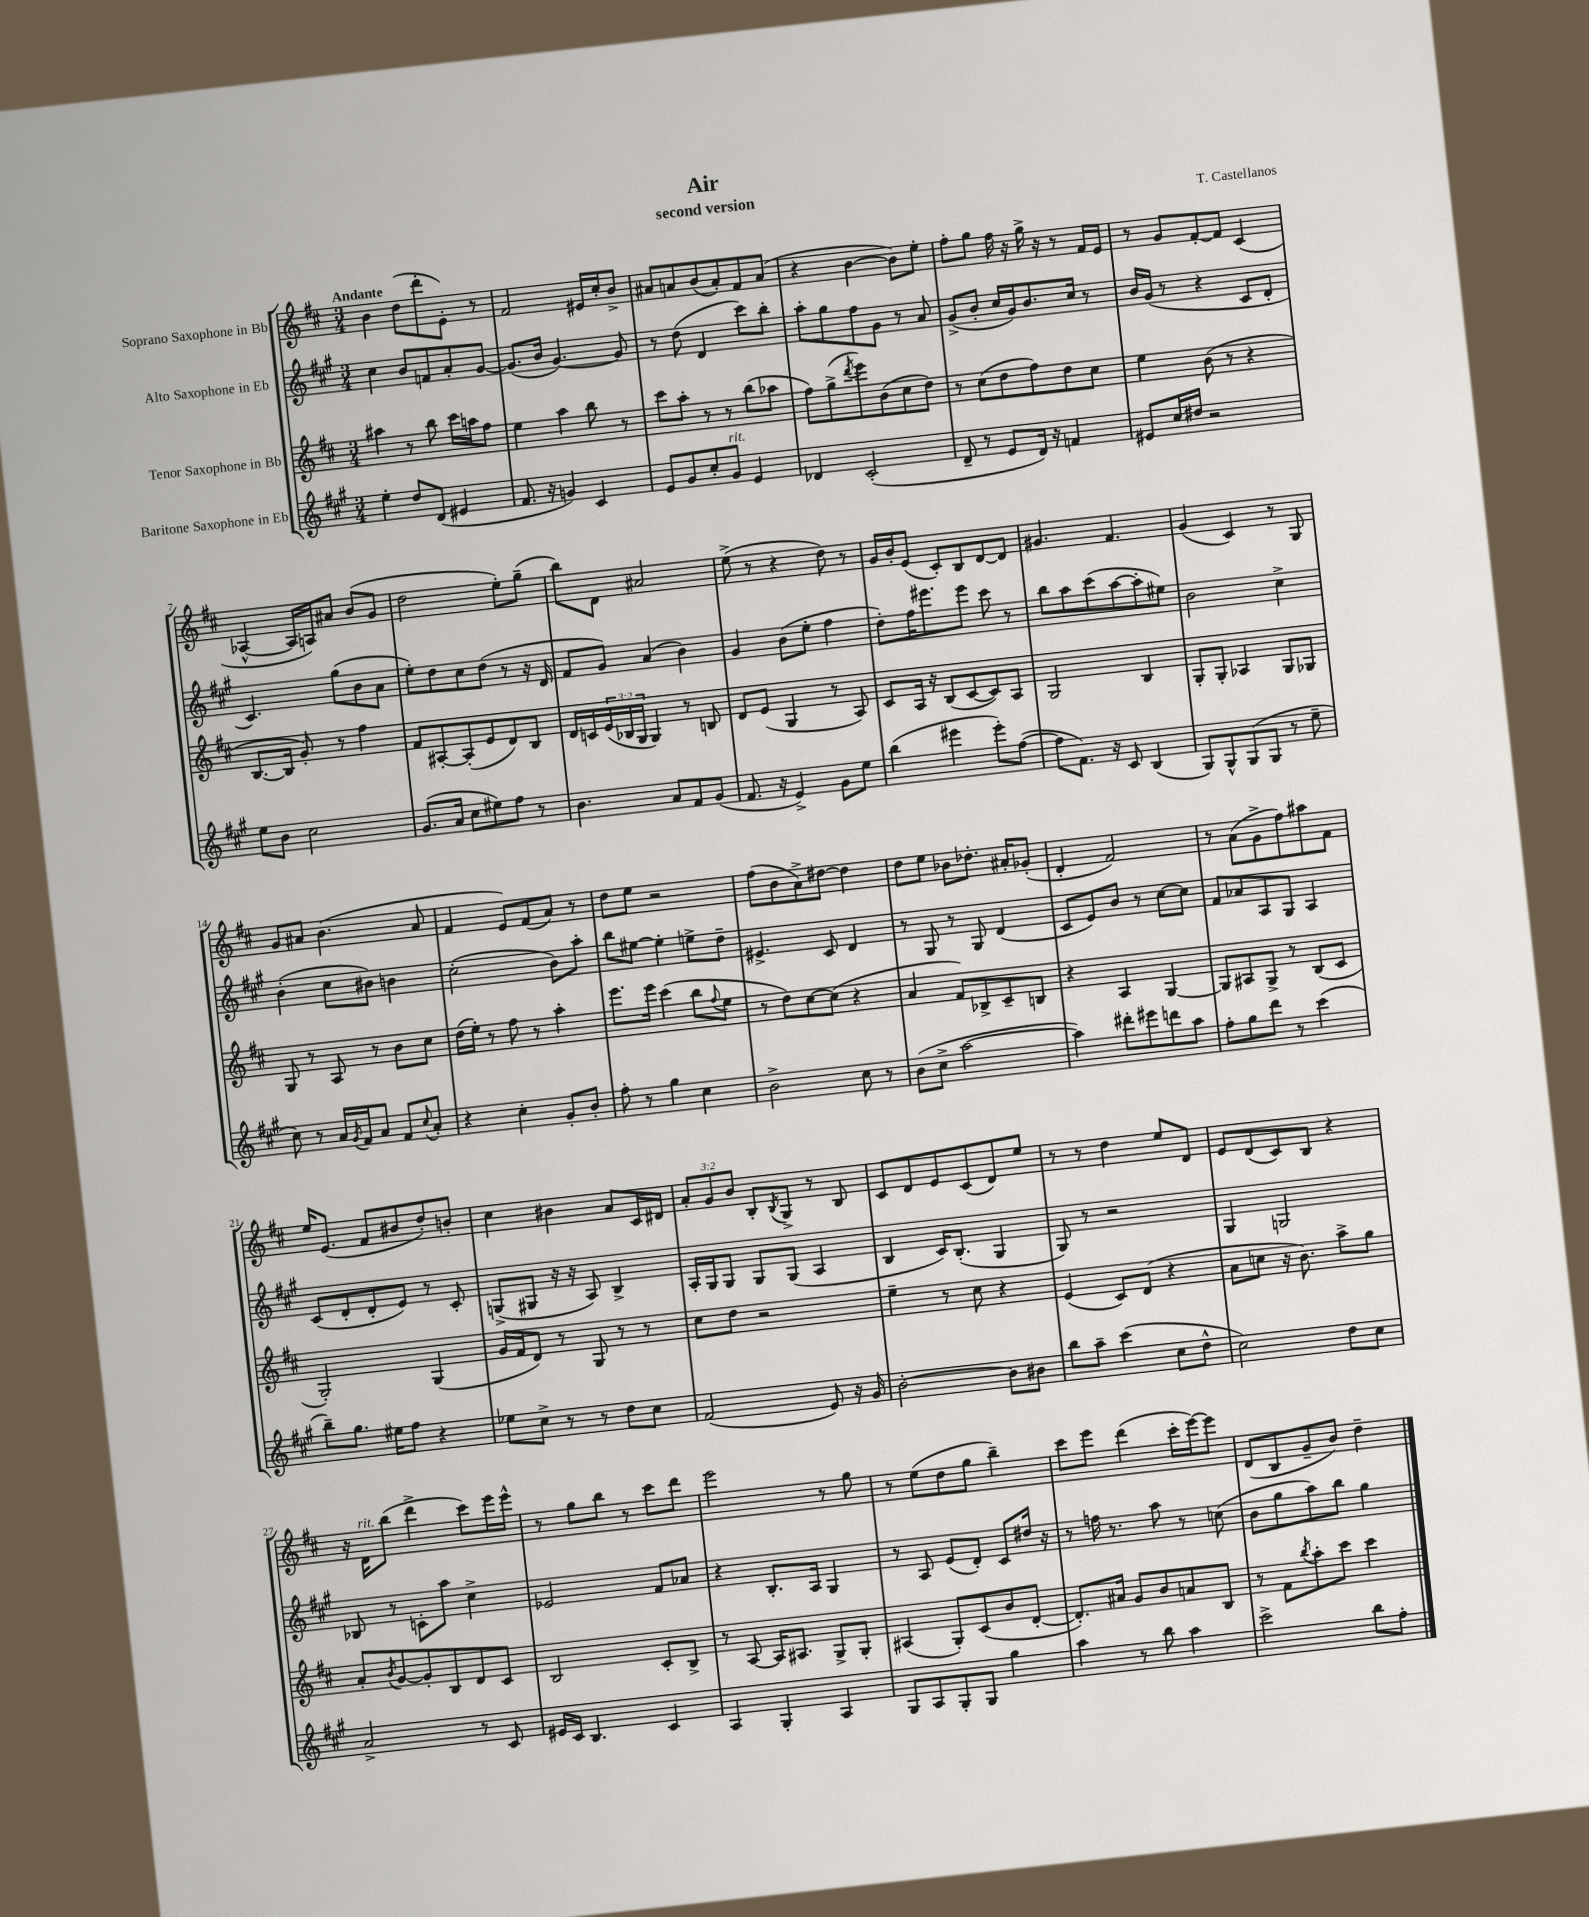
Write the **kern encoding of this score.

**kern	**kern	**kern	**kern
*part4	*part3	*part2	*part1
*staff4	*staff3	*staff2	*staff1
*I"Baritone Saxophone in Eb	*I"Tenor Saxophone in Bb	*I"Alto Saxophone in Eb	*I"Soprano Saxophone in Bb
*clefG2	*clefG2	*clefG2	*clefG2
*k[f#c#g#]	*k[f#c#]	*k[f#c#g#]	*k[f#c#]
*M3/4	*M3/4	*M3/4	*M3/4
=1	=1	=1	=1
!	!	!	!LO:TX:a:B:t=Andante
4ee'\	4aa#X\	4cc#\	4b\
8dd/L	8r	8b/L	(8dd\L
(8d/J	8bb\	8fn/	8ddd'\
4e#X/	16ccc#\LL	8a'/	8e'\J)
.	16aan\J	.	.
.	8ff#\J	[8g#/J	8r
=2	=2	=2	=2
8.f#/	4ee\	(8.g#/L]	2f#/
16r	.	16b/Jk	.
4gn/)	4aa\	[4.g#/)	.
4c#/	8bb\	.	16e#X/LL
.	.	.	16cc#'/J
.	8r	8g#/]	8b^/J
=3	=3	=3	=3
8e/L	8ccc#\L	8r	8a#X/L
8g#/	8aa'\J	(8dd\	8an/
8cc#'/	8r	4d/	(8b/
!LO:TX:a:i:t=rit.	!	!	!
8g#/J	8r	.	8a'/)
4e/	(8bb\L	8ccc#\L)	8f#/
.	8aa-X\J	8bb'\J	(8a/J
=4	=4	=4	=4
4d-X/	8ff#\L)	8aa'\L	4r
.	(8gg^\	8gg#\	.
.	8qddd/	.	.
(2c#'/	8eee\)	8ff#\	[4b\
.	(8b\	8g#\J	.
.	8cc#\	8r	8b\L])
.	8dd\J)	8a/	8ee'\J
=5	=5	=5	=5
8d~/	8r	(8g#^/L	8ff#'\L
8r	(8cc#\L	8b'/J	8gg\J
8e/L	8dd\	16cc#/LL	16ff#\
.	.	16g#/J)	16r
16d/Jk)	8ff#\)	8.b/	16gg^\
16r	.	.	16r
4fn/	8dd\	.	8r
.	.	16cc#/Jk	.
.	8cc#\J	8r	16f#/LL
.	.	.	16e/JJ
=6	=6	=6	=6
8e#X/L	4ee\	16b/LL	8r
.	.	(16g#/JJ	.
16cc#/L	.	8r	8g/L
16dd#X/JJ	.	.	.
2r	(8b\	4r	[8f#'/
.	8r	.	8f#/J]
.	4r	8c#/L	(4c#/
.	.	8d'/J	.
!!LO:LB:g=z
=7	=7	=7	=7
8ee\L	[8.B/L	4.c#/)	[4A-X^^/
8b\J	.	.	.
.	16B/Jk]	.	.
2cc#\	8g'/)	.	16A-/LL]
.	.	.	16An/J)
.	8r	(8gg#\L	8a#X/J
.	4ff#\	8b\	(8b/L
.	.	8a\J	8g/J
=8	=8	=8	=8
(8.g#/L	8f#/L	8ee'\L)	2dd\
.	[8A#X'/	8dd\	.
16a/Jk	.	.	.
8cc#\L	(8A#'/]	8cc#\	.
8ee#X\)	8e/	(8dd\J	.
8ff#\J	8d/)	8r	8ee'\L)
8r	8B/J	16r	(8gg~\J
.	.	16d/	.
=9	=9	=9	=9
4.b\	16d/LL	8f#/L	8bb\L)
.	16cn/	.	.
.	(24e/	8g#/J)	8d\J
.	24B-X/	.	.
.	24G/JJ	.	.
.	4G/)	(4a/	2a#X/
8a/L	.	.	.
8f#/	8r	4b\)	.
(8g#/J	8Bn/	.	.
=10	=10	=10	=10
8.f#/	8d/L	4g#/	(8ee^\
.	(8e/J	.	8r
16r	.	.	.
4e^/)	4G/	(8b\L	4r
.	.	8ee'\J	.
8g#\L	8r	4ff#\	8dd\)
8ee\J	8A/)	.	8r
=11	=11	=11	=11
(4bb\	8c#/L	8dd'\L)	16g/LL
.	.	.	16b'/J
.	16A/Jk	16ff#\K	(8e/J
.	16r	8.eee#X\	.
4eee#X\	(8B/L	.	8c#'/L)
.	[8c#/	8eee#\J	8B/
8eee#'\L)	8c#/])	8ccc#\	[8d/
([8ff#\J	8A/J	8r	8d/J]
=12	=12	=12	=12
8ff#\L]	2G/	8bb\L	4.g#X/
8.f#\J)	.	8aa\	.
.	.	(8ccc#\	.
16r	.	.	.
8c#/	.	[8aa\	4.f#/
(4B/	4B/	8aa'\]	.
.	.	8ee#X\J)	.
=13	=13	=13	=13
8G#/L)	8G'/L	2b\	(4g/
8G#^^/	8G'/J	.	.
(8G#/	4A-X/	.	4c#/)
8G#/J	.	.	.
8r	8G/L	4cc#^\	8r
8ee~\	8G-X/J	.	8G/
!!LO:LB:g=z
=14	=14	=14	=14
8cc#\)	8G/	(4b'\	8g/L
8r	8r	.	8a#X/J
16a/LL	8A/	8cc#\L	(4.b\
8qg#/	.	.	.
16f#/J	.	.	.
8a/J	8r	8b#X\J)	.
8f#/L	8b\L	4bn\	.
8qqcc#/	.	.	.
8a'/J	8cc#\J	.	8a#/
=15	=15	=15	=15
4r	(16dd\LL	(2cc#'\	4f#/
.	16ee'\JJ)	.	.
.	8r	.	.
4cc#'\	8ff#\	.	8e/L)
.	8r	.	(8f#/
8g#'/L	4aa'\	8b\L)	8a/J)
8b'/J	.	8aa'\J	8r
=16	=16	=16	=16
8ff#'\	8.eee\L	8bb\L	8dd\L
8r	.	[8ee#X\J	8ee\J
.	16eee\Jk	.	.
4gg#\	(4ccc#\	4ee#'\]	2r
4cc#\	8bb\L	8een^\L	.
.	8qqff#/	.	.
.	8ee\J	8dd~\J	.
=17	=17	=17	=17
2b^\	8r	4.e#X^/	(8ff#\L
.	8dd\L)	.	8b\
.	[8cc#\	.	8a^\)
.	(8cc#\J]	8c#/	[8dd#X\J
8cc#\	4r	4d/	4dd#\]
8r	.	.	.
=18	=18	=18	=18
(8b\L	4a/	8r	8dd\L
8cc#^\J	.	8G#/	8ee\J
[2aa\	8f#/L)	8r	8b-X\L
.	8B-X^/	8G#/	8.dd-X'\J
.	8c#~/	(4d/	.
.	.	.	16a#X'/KL
.	8Bn/J	.	(8g-X'/J
=19	=19	=19	=19
4aa\])	4r	8c#/L	4d'/
.	.	8e/)	.
8ddd#X'\L	4A/	8b/J	2f#/)
8eee#X\	.	8r	.
8dddn\	[4G/	[8cc#\L	.
8aa\J	.	8cc#\J]	.
=20	=20	=20	=20
8ff#'\L	8G/L]	8f#/L	8r
8gg#\	8A#X/	8a-X/	(8a\L
8ddd\J	8G^/J	8A/	8g^\
8r	8r	8G#/J	8ff#\)
(4ccc#\	(8B/L	4A/	8aa#X\
.	8c#/J	.	8f#\J
!!LO:LB:g=z
=21	=21	=21	=21
8bb~\L)	2G'/)	(8c#/L	16ee/KL
.	.	.	(8.e/J
8.gg#\J	.	8d'/	.
.	.	8d'/	8f#/L
16ee#X\KL	.	.	.
8ff#\J	.	8e/J)	8b#X/
4r	(4G/	8r	8dd'/)
.	.	8c#'/	8bn'/J
=22	=22	=22	=22
8ee-X\L	16g/LL	(8Gn^/L	4cc#\
.	16f#/J	.	.
8cc#^\J	8d/J)	8G#X/J	.
8r	8r	16r	4b#X\
.	.	16r	.
8r	8G/	8A/)	.
8dd\L	8r	4B^/	8a/L
8cc#\J	8r	.	16c#/L
.	.	.	16d#X/JJ
=23	=23	=23	=23
(2f#/	8cc#\L	16A'/LL	12a'/L
.	.	16G#/J	.
.	.	.	12g/
.	8dd\J	8G#/J	.
.	.	.	12b/J
.	2r	8G#/L	8B'/L
.	.	.	8qB/
.	.	(8G#/J	8G^/J
8e/)	.	4A/	8r
16r	.	.	8B/
16g#/	.	.	.
=24	=24	=24	=24
[2b'\	4ee~\	4B/	8c#/L
.	.	.	8d/
.	8r	16c#/KL)	8e/
.	.	(8.B'/J	.
.	8cc#\	.	(8c#/
8b\L]	4r	4G#/	8d/)
8b#X\J	.	.	8ee/J
=25	=25	=25	=25
8bb\L	(4e/	8G#/)	8r
8aa~\J	.	8r	8r
(4ccc#\	8c#/L)	2r	4dd\
.	(8d/J	.	.
8cc#\L	4r	.	8ee/L
8dd^^\J	.	.	8d/J
=26	=26	=26	=26
2cc#\)	8a\L	4G#/	8e/L
.	8ccn\J	.	(8d/
.	16r	2Gn/	8c#/)
.	8.b\)	.	.
.	.	.	8B/J
8dd\L	8aa^\L	.	4r
8cc#\J	8gg\J	.	.
!!LO:LB:g=z
=27	=27	=27	=27
2a^/	8a'/L	8B-X/	16r
!	!	!	!LO:TX:a:i:t=rit.
.	.	.	16d\KL
.	8qb/	.	.
.	[8g/	8r	(8bb\J
.	8g'/]	8cn'\L	4ddd^\
.	8B/	8aa\J	.
8r	8d/	4cc#^\	8ccc#\L)
8c#/	8c#/J	.	16eee\L
.	.	.	16eee^^\JJ
=28	=28	=28	=28
16e#X/LL	2B/	2e-X/	8r
16c#/JJ	.	.	.
4.B/	.	.	8gg\L
.	.	.	8bb\J
.	.	.	8r
4c#/	8c#'/L	8f#/L	8ccc#\L
.	8B^/J	8a-X/J	8ddd\J
=29	=29	=29	=29
4A/	8r	4r	2eee\
.	[8A/	.	.
4G#'/	16A/KL]	8.B'/L	.
.	8.A#X/J	.	.
.	.	16A/Jk	.
4A/	8G^/L	4G#/	8r
.	8G'/J	.	8gg\
=30	=30	=30	=30
8G#/L	(4A#X/	8r	8r
8A/	.	8A/	(8ee\L
8G#'/	8G'/L)	(8e/L	8dd\
8G#/J	(8c#/	8d'/J)	8gg\J
4gg#\	8b/	8c#/L	4bb~\)
.	[8d'/J	16dd#X/Jk	.
.	.	16r	.
=31	=31	=31	=31
4aa\	8.d'/L])	8r	8ccc#\L
.	.	16ffn\	8eee\J
.	16a#X/Jk	8.r	.
8r	8g/L	.	(4ddd\
8bb\	8b/	8aa\	.
4aa\	8an/	8r	16ccc#'\LL
.	.	.	[16eee\J)
.	8B/J	(8ccn\	8eee\J]
=32	=32	=32	=32
2ccc#^\	8r	8b\L	(8d/L
.	8f#\L	8gg#\	8B/
.	8qbb/	.	.
.	8aa'\	8aa\)	8g~/
.	8ccc#\J	8bb\J	8b/J)
8bb\L	4ccc#\	4gg#\	4dd~\
8ff#'\J	.	.	.
==	==	==	==
*-	*-	*-	*-
